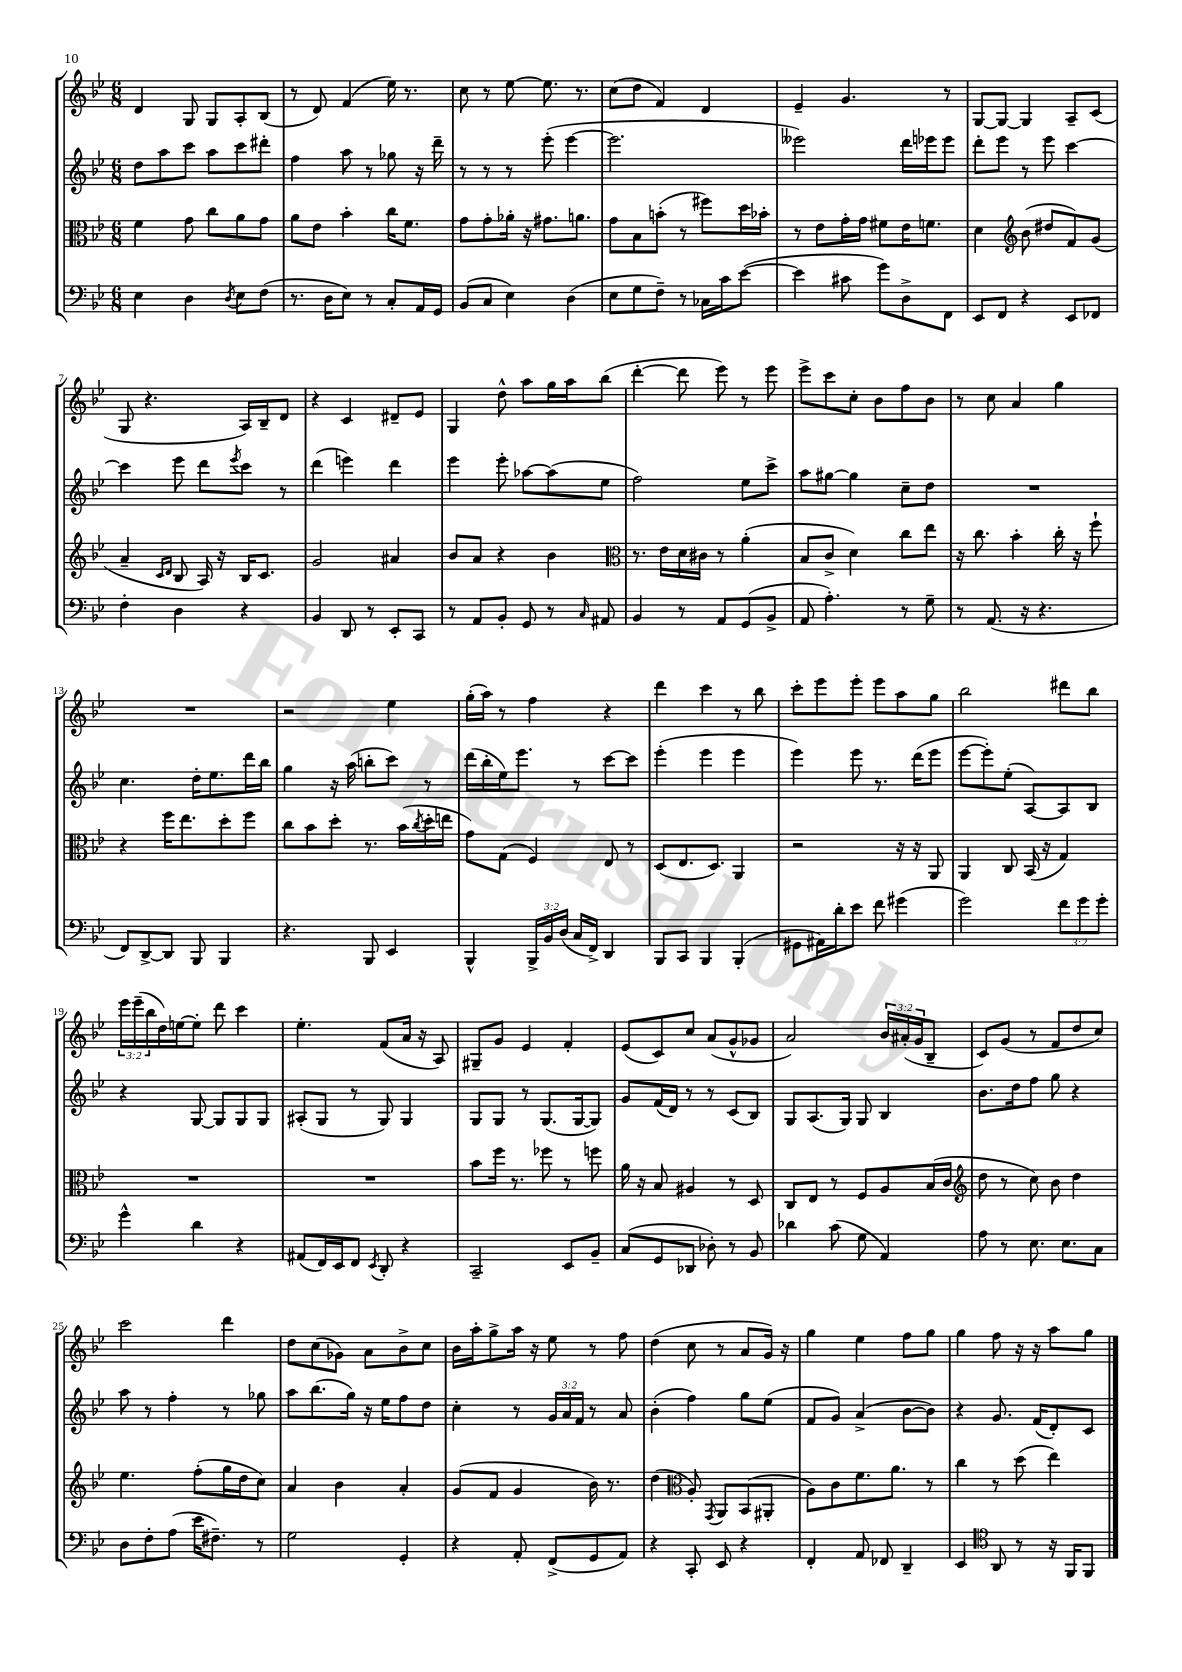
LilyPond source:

<<
\new StaffGroup <<
\new Staff = "s0" {
    \clef treble \key bes \major \numericTimeSignature \time 6/8 \override Staff.TupletNumber.text = #tuplet-number::calc-fraction-text
    d'4 g8 g8 a8-. bes8( |
    r8 d'8) f'4( ees''16) r8. |
    c''8 r8 ees''8~ ees''8. r8. |
    c''8( d''8 f'4) d'4 |
    ees'4-- g'4. r8 |
    g8~ g8~ g4 a8-- c'8( |
    g8 r4. a16) bes16-- d'8 |
    r4 c'4 dis'8-- ees'8 |
    g4 d''8-^ a''8 g''16 a''16 bes''8( |
    d'''4~-. d'''8 ees'''8) r8 ees'''8 |
    ees'''8-> c'''8 c''8-. bes'8 f''8 bes'8 |
    r8 c''8 a'4 g''4 |
    R2. |
    r2 ees''4 |
    g''16-.( a''16) r8 f''4 r4 |
    d'''4 c'''4 r8 bes''8 |
    c'''8-. ees'''8 ees'''8-. ees'''8 a''8 g''8 |
    bes''2 dis'''8 bes''8 |
    \tuplet 3/2 { ees'''16 ees'''16--( bes''16 } d''16) e''16~ e''8-. d'''8 c'''4 |
    ees''4.-. f'8( a'16 r16 a8) |
    gis8-- g'8 ees'4 f'4-. |
    ees'8( c'8) c''8 a'8( g'8-^ ges'8 |
    a'2) \tuplet 3/2 { bes'16 ais'16-.( g'16 } bes8-- |
    c'8) g'8( r8 f'8 d''8 c''8) |
    c'''2 d'''4 |
    d''8 c''8( ges'8) a'8 bes'8-> c''8 |
    bes'16 a''16-. g''8-> a''16 r16 ees''8 r8 f''8 |
    d''4( c''8 r8 a'8 g'16) r16 |
    g''4 ees''4 f''8 g''8 |
    g''4 f''8 r16 r16 a''8 g''8 \bar "|." |
}
\new Staff = "s1" {
    \clef treble \key bes \major \numericTimeSignature \time 6/8 \override Staff.TupletNumber.text = #tuplet-number::calc-fraction-text
    d''8 a''8 c'''8 a''8 c'''8 dis'''8-. |
    f''4 a''8 r8 ges''8 r16 d'''16-- |
    r8 r8 r8 ees'''8-.( ees'''4~ |
    ees'''2. |
    eeses'''2) d'''16 ees'''16 ees'''8 |
    d'''8-. ees'''8 r8 ees'''8 c'''4~ |
    c'''4 ees'''8 d'''8 \acciaccatura { ees'''8 } c'''8 r8 |
    d'''4( e'''4) d'''4 |
    ees'''4 ees'''8-. aes''8~ aes''8( ees''8 |
    f''2) ees''8 c'''8-> |
    a''8 gis''8~ gis''4 c''8-- d''8 |
    R2. |
    c''4. d''16-. ees''8. d'''16 bes''16 |
    g''4 r16 a''16( b''8-. c'''8) r8 |
    d'''16( bes''16-. ees''16) ees'''8. r8 c'''8~ c'''8 |
    ees'''4-.( ees'''4 ees'''4 |
    ees'''4) ees'''8 r8. d'''16( ees'''8 |
    ees'''8~ ees'''8-.) ees''8-.( a8~) a8 bes8 |
    r4 g8~ g8 g8 g8 |
    ais8-.( g8 r8 g8) g4 |
    g8 g8 r8 g8.( g16~ g8) |
    g'8 f'16( d'16) r8 r8 c'8( bes8) |
    g8 a8.( g16) g8 bes4 |
    bes'8. d''16 f''8 g''8 r4 |
    a''8 r8 f''4-. r8 ges''8 |
    a''8 bes''8.( g''16) r16 ees''16 f''8 d''8 |
    c''4-. r8 \tuplet 3/2 { g'16 a'16 f'16 } r8 a'8 |
    bes'4-.( f''4) g''8 ees''8( |
    f'8 g'8) a'4->( bes'8~ bes'8) |
    r4 g'8. f'16( d'8-.) c'8 \bar "|." |
}
\new Staff = "s2" {
    \clef alto \key bes \major \numericTimeSignature \time 6/8
    f'4 g'8 c''8 a'8 g'8 |
    a'8 ees'8 bes'4-. c''16 f'8. |
    g'8 g'8-. aes'16-. r16 gis'8. a'8. |
    g'8 bes8 b'8-.( r8 fis''8) d''16 bes'16-. |
    r8 ees'8 g'16-. g'16 fis'8 ees'16 f'8. |
    d'4 \clef treble bes'8( dis''8 f'8) g'8( |
    a'4-- \grace { c'16 d'16 } bes8 a16) r16 bes16 c'8. |
    g'2 ais'4 |
    bes'8 a'8 r4 bes'4 |
    \clef alto r8. ees'16 d'16 cis'16 r8 a'4-.( |
    bes8 c'8-> d'4) c''8 ees''8 |
    r16 c''8. bes'4-. c''16-. r16 f''8-! |
    r4 f''16 ees''8. d''8-. f''8 |
    c''8 bes'8 d''8-. r8. bes'16( \acciaccatura { c''8 } d''16-. e''16 |
    g'8) g8( f4) ees8 r8 |
    d8( ees8. d8.) a,4 |
    r2 r16 r16 a,8 |
    a,4 c8 bes,16( r16 g4) |
    R2. |
    R2. |
    bes'8 f''16 r8. fes''8 r8 f''8 |
    a'16 r16 bes8 ais4 r8 d8 |
    c8 ees8 r8 f8 a8 bes16( c'16 |
    \clef treble d''8 r8 c''8) bes'8 d''4 |
    ees''4. f''8-.( g''16 d''16 c''8) |
    a'4 bes'4 a'4-. |
    g'8( f'8 g'4 bes'16) r8. |
    d''4( \clef alto a8-.) \acciaccatura { g,8 } a,8 bes,8( ais,8-. |
    a8) c'8 f'8. a'8. r8 |
    c''4 r8 d''8( ees''4) \bar "|." |
}
\new Staff = "s3" {
    \clef bass \key bes \major \numericTimeSignature \time 6/8 \override Staff.TupletNumber.text = #tuplet-number::calc-fraction-text
    ees4 d4 \acciaccatura { d8 } ees8 f8( |
    r8. d16 ees8) r8 c8-. a,16 g,16 |
    bes,8( c8 ees4) d4( |
    ees8 g8 f8--) r8 ces16 c'16 ees'8~( |
    ees'4 cis'8 g'8) d8-> f,8 |
    ees,8 f,8 r4 ees,8 fes,8 |
    f4-. d4 r4 |
    bes,4 d,8 r8 ees,8-. c,8 |
    r8 a,8 bes,8-. g,8 r8 \grace { c16 } ais,8 |
    bes,4 r8 a,8 g,8( bes,8-> |
    a,8 a4.-.) r8 g8-- |
    r8 a,8.( r16 r4. |
    f,8) d,8~-> d,8 bes,,8 bes,,4 |
    r4. bes,,8 ees,4 |
    bes,,4-^ \tuplet 3/2 { bes,,16-> bes,16 d16( } c16 f,16->) d,4 |
    bes,,8 c,8 bes,,4 bes,,4-.( |
    gis,8 ais,16) d'16-. ees'8 f'8 gis'4( |
    g'2) \tuplet 3/2 { f'8 g'8 g'8-. } |
    g'4-^ d'4 r4 |
    ais,8( f,16) ees,16 f,8 \acciaccatura { ees,8 } d,8-. r4 |
    c,2-- ees,8 bes,8-- |
    c8( g,8 des,8 des8-.) r8 bes,8 |
    des'4 c'8( g8 a,4) |
    a8 r8 ees8. ees8. c8 |
    d8 f8-. a8( ees'16 fis8.--) r8 |
    g2 g,4-. |
    r4 a,8-. f,8->( g,8 a,8) |
    r4 c,8-. ees,8 r4 |
    f,4-. a,8 fes,8 d,4-- |
    ees,4 \clef tenor a,8 r8 r16 f,16 f,8 \bar "|." |
}
>>
>>
